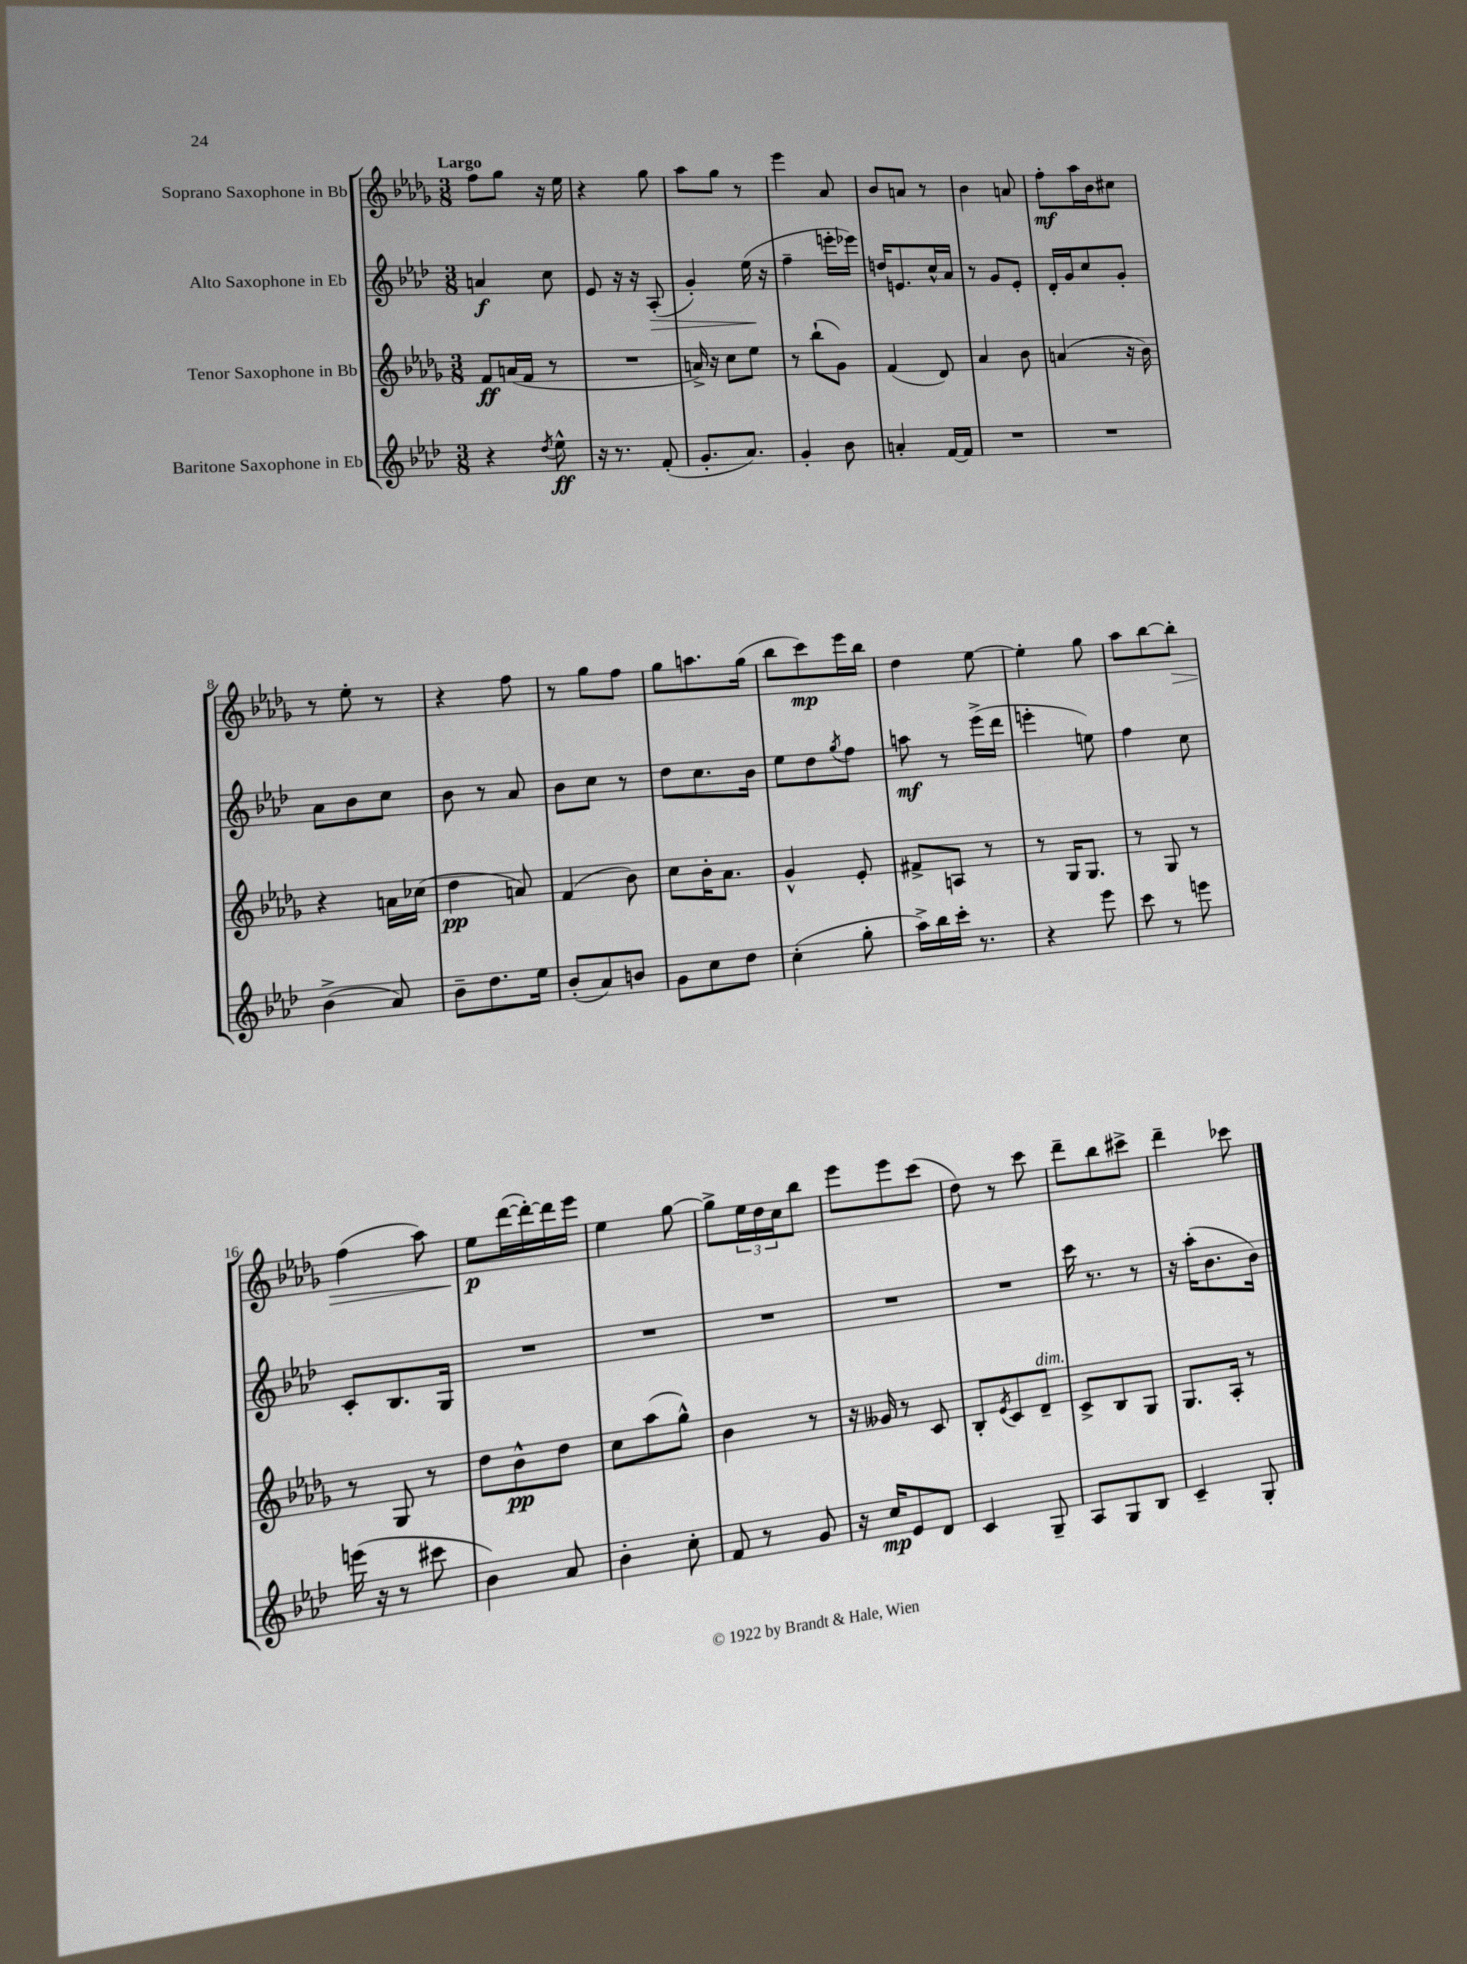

**kern	**kern	**kern	**kern
*staff4	*staff3	*staff2	*staff1
*clefG2	*clefG2	*clefG2	*clefG2
*k[b-e-a-d-]	*k[b-e-a-d-g-]	*k[b-e-a-d-]	*k[b-e-a-d-g-]
*M3/8	*M3/8	*M3/8	*M3/8
4r	8f	4a	8ff
.	(16a	.	8gg-
.	16f	.	.
8qdd-	.	.	.
8ee-^^	8r	8cc	16r
.	.	.	16ee-
=	=	=	=
16r	4.r	8e-	4r
8.r	.	.	.
.	.	16r	.
.	.	16r	.
(8f'	.	(8A-'	8gg-
=	=	=	=
8.g'	16a^)	4g')	8aa-
.	16r	.	.
.	8cc	.	8gg-
8.a-)	.	.	.
.	8ee-	(16ee-	8r
.	.	16r	.
=	=	=	=
4g'	8r	4ff~	4eee-
.	(8bb-`	.	.
8b-	8g-)	16eee'	8a-
.	.	16eee-)	.
=	=	=	=
4a'	(4f	16dd	8b-
.	.	8.e	.
.	.	.	8a
[16f	8d-)	16cc^^	8r
16f]	.	16a-	.
=	=	=	=
4.r	4a-	8r	4b-
.	.	8g	.
.	8b-	8e-'	8a
=	=	=	=
4.r	(4a	16d-'	8ff'
.	.	16g	.
.	.	8cc	16aa-
.	.	.	16b-
.	16r	8g'	8cc#
.	16b-)	.	.
=	=	=	=
(4b-^	4r	8a-	8r
.	.	8b-	8ee-'
8a-)	16a	8cc	8r
.	(16cc-	.	.
=	=	=	=
8b-~	4dd-	8b-	4r
8.dd-	.	8r	.
.	8a)	8a-	8ff
16ee-	.	.	.
=	=	=	=
(8b-'	(4f	8b-	8r
8a-)	.	8cc	8gg-
8b	8b-)	8r	8ff
=	=	=	=
8g	8cc	8dd-	8gg-
8cc	16b-'	8.cc	8.aa
.	8.a-	.	.
8dd-	.	.	.
.	.	16b-	(16gg-
=	=	=	=
(4cc'	4g-^^	8ee-	8bb-
.	.	8dd-	8ccc)
.	.	8qgg	.
8gg'	8e-'	8ff	16eee-
.	.	.	16bb-
=	=	=	=
16aa-^)	8f#^	8aa	4dd-
16bb-	.	.	.
16ccc'	8A	8r	.
8.r	.	.	.
.	8r	(16eee-^	[8ee-
.	.	16ddd-	.
=	=	=	=
4r	8r	4eee'	4ee-']
.	16G-	.	.
.	8.G-	.	.
8eee-	.	8ee)	8gg-
=	=	=	=
8ccc	8r	4ff	8aa-
8r	8G-	.	[8bb-
8eee	8r	8cc	8bb-']
=	=	=	=
(16eee	8r	8c'	(4ff
16r	.	.	.
8r	8G-	8.B-	.
8ccc#	8r	.	8aa-)
.	.	16G	.
=	=	=	=
4b-)	8dd-	4.r	8ee-
.	8b-^^	.	([16ddd-
.	.	.	16ddd-'_)
8a-	8dd-	.	16ddd-]
.	.	.	16eee-
=	=	=	=
4b-'	8cc	4.r	4ee-
.	(8aa-	.	.
8cc'	8gg-^^)	.	[8gg-
=	=	=	=
8f	4b-	4.r	8gg-^]
8r	.	.	24ee-
.	.	.	24dd-
.	.	.	24cc
8g	8r	.	8bb-
=	=	=	=
16r	16r	4.r	8eee-
16cc	16g--	.	.
8e-	8r	.	8eee-
8d-	8c	.	(8ccc
=	=	=	=
4c	8B-'	4.r	8dd-)
.	8qe-	.	.
.	8c	.	8r
8G~	8d-~	.	8ccc
=	=	=	=
8A-	8c^	16ccc	8ddd-~
.	.	8.r	.
8G	8B-	.	8bb-
8B-	8G-	8r	8ccc#^
=	=	=	=
4c~	8.G-	16r	4ddd-~
.	.	(16aa-'	.
.	.	8.b-	.
.	16A-'	.	.
8G'	8r	.	8ccc-
.	.	16b-)	.
==	==	==	==
*-	*-	*-	*-
